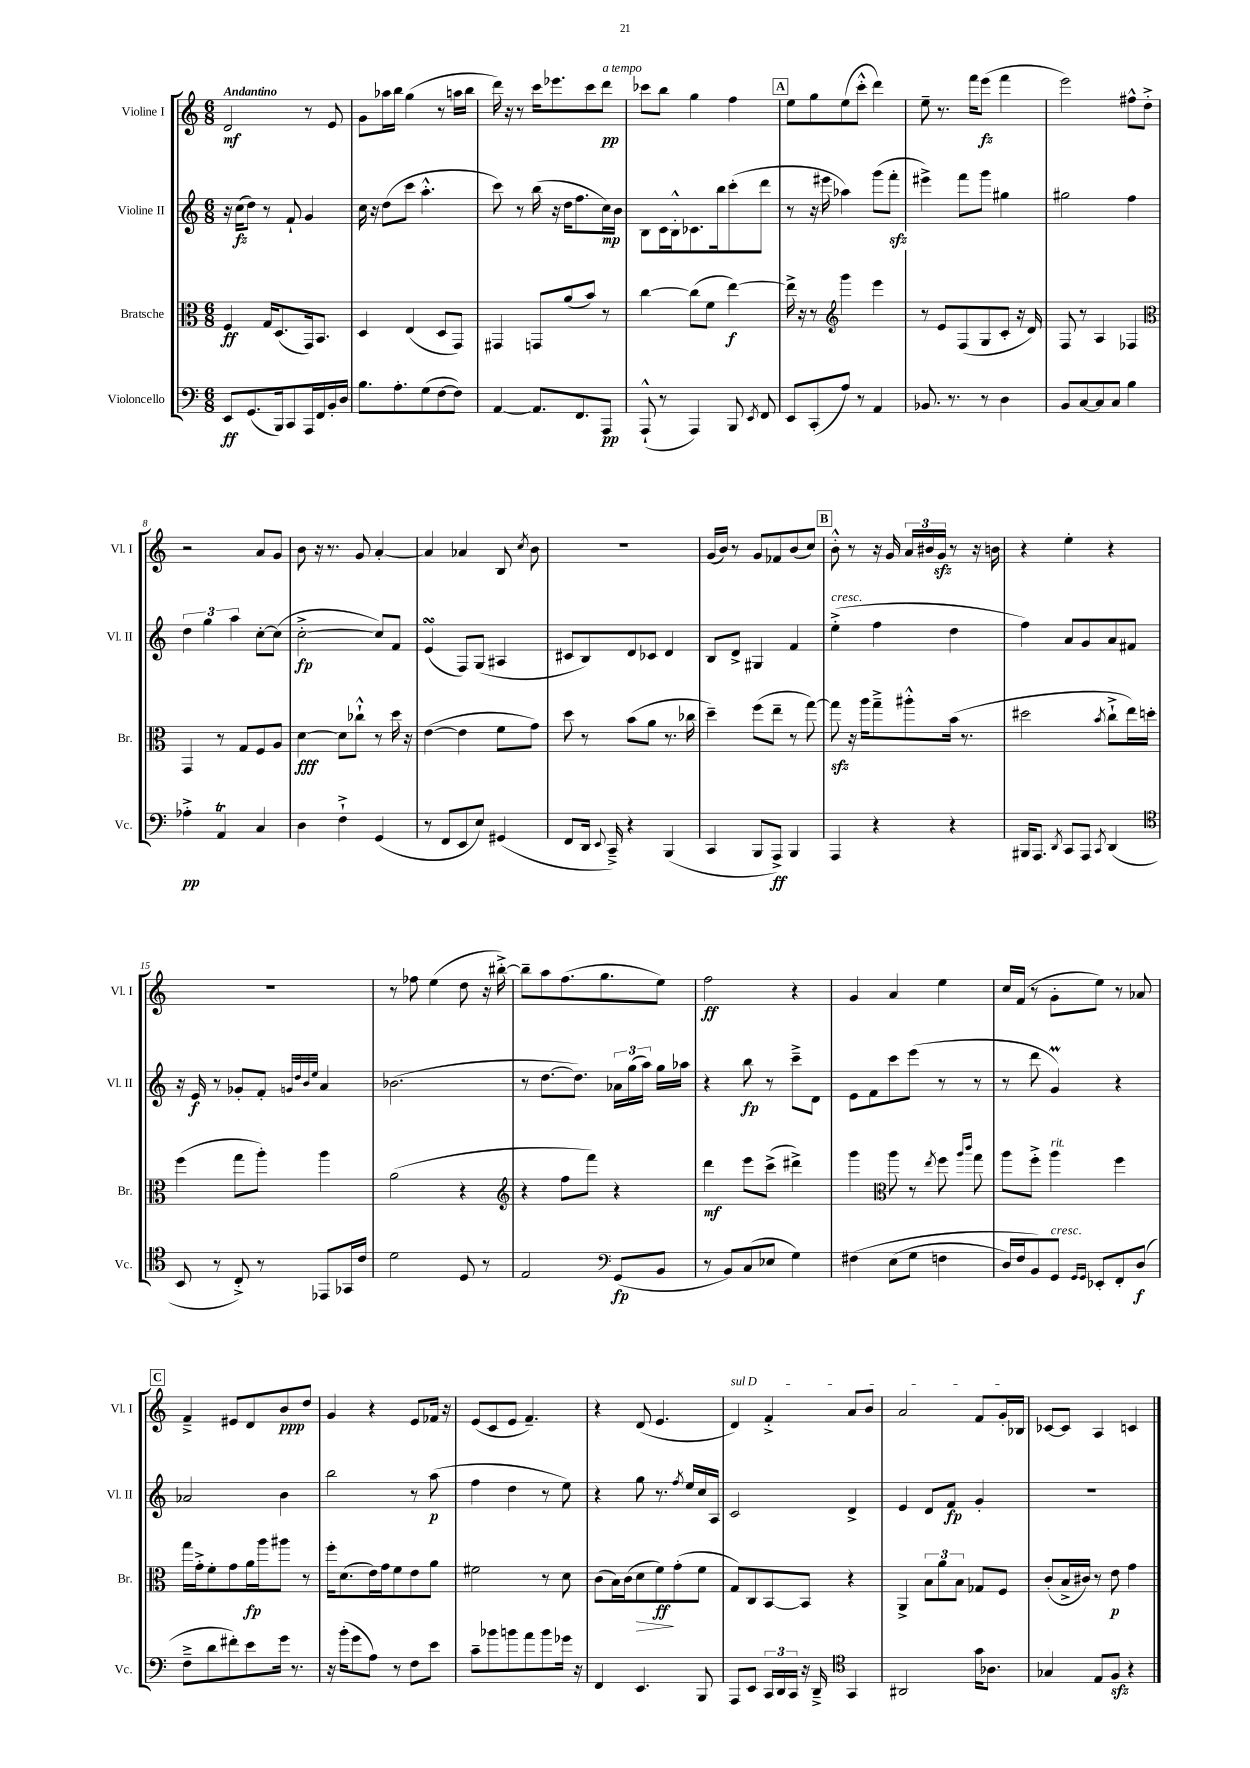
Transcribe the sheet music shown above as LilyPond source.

<<
\new StaffGroup <<
\new Staff = "s0" \with { instrumentName = "Violine I" shortInstrumentName = "Vl. I" } {
    \clef treble \key c \major \numericTimeSignature \time 6/8 \tempo "Andantino"
    \autoBeamOff d'2\mf r8 e'8 |
    g'8[ aes''16 b''16] g''4( r8 a''16[ b''16] |
    d'''16) r16 r8 c'''16[ ees'''8. c'''8 d'''8]\pp^\markup { \italic "a tempo" } |
    ces'''8[ b''8] g''4 f''4 |
    \mark \markup { \box "A" } e''8[ g''8 e''8( c'''8]-.-^ d'''4) |
    e''8-- r8. f'''16[ e'''8]\fz( f'''4 |
    e'''2) fis''8[-^ d''8]-.-> |
    r2 a'8[ g'8] |
    b'8 r16 r8. g'8 a'4~-. |
    a'4 aes'4 b8 \acciaccatura { c''8 } b'8 |
    R2. |
    g'16[( b'16]) r8 g'8[ fes'8 b'8( c''8]) |
    \mark \markup { \box "B" } b'8-.-^ r8 r16 g'16 \tuplet 3/2 { a'16[ bis'16 g'16]\sfz } r8 r16 b'16 |
    r4 e''4-. r4 |
    R2. |
    r8 fes''8 e''4( d''8 r16 bis''16~-.->) |
    bis''8[-- a''8 f''8.( g''8. e''8]) |
    f''2\ff r4 |
    g'4 a'4 e''4 |
    c''16[ f'16]( r8 g'8[-. e''8]) r8 aes'8 |
    \mark \markup { \box "C" } f'4---> eis'8[ d'8 b'8\ppp d''8] |
    g'4 r4 e'8[ fes'16] r16 |
    e'8[( c'8 e'8] f'4.--) |
    r4 d'8( e'4. |
    \once \override TextSpanner.bound-details.left.text = \markup { \italic "sul D" } d'4\startTextSpan) f'4-.-> a'8[ b'8] |
    a'2 f'8[ g'16-. bes16]\stopTextSpan |
    ces'8[~ ces'8] a4 c'4 \bar "|." |
}
\new Staff = "s1" \with { instrumentName = "Violine II" shortInstrumentName = "Vl. II" } {
    \clef treble \key c \major \numericTimeSignature \time 6/8
    \autoBeamOff r16 c''16[\fz( d''8]) r8 f'8-! g'4 |
    c''16 r16 d''8[( c'''8] a''4.-.-^ |
    c'''8) r8 b''16( r16 d''16[ f''8. c''16\mp) b'16] |
    b8[ c'16 b16-.-^ ces'8. b''16 c'''8-.( d'''8] |
    \mark \markup { \box "A" } r8 r16 eis'''16 aes''4) g'''8[( f'''8]-.\sfz |
    eis'''4->) f'''8[ g'''8] gis''4 |
    gis''2 f''4 |
    \tuplet 3/2 { d''4 g''4 a''4 } c''8[~-. c''8]( |
    c''2~-.->\fp c''8[) f'8] |
    e'4\turn( f8[) g8]( ais4 |
    cis'8[ b8) d'8 ces'8] d'4 |
    b8[ d'8]-> gis4 f'4 |
    \mark \markup { \box "B" } e''4-.->^\markup { \italic "cresc." }( f''4 d''4 |
    f''4) a'8[ g'8 a'8 fis'8] |
    r16 e'16\f r8 ges'8[-. f'8]-. \grace { g'32[ d''32 b'32 e''32] } a'4 |
    bes'2.( |
    r8 d''8.[~ d''8.]) \tuplet 3/2 { aes'16[ g''16( a''16]) } g''16[ aes''16] |
    r4 b''8\fp r8 c'''8[---> d'8] |
    e'8[ f'8 c'''8 e'''8]( r8 r8 |
    r8 d'''8 g'4\prall) r4 |
    \mark \markup { \box "C" } aes'2 b'4 |
    b''2 r8 a''8\p( |
    f''4 d''4 r8 e''8) |
    r4 g''8 r8. \acciaccatura { f''8 } e''16[ c''16 a16] |
    c'2 d'4-> |
    e'4 d'8[ f'8]\fp g'4-. |
    R2. \bar "|." |
}
\new Staff = "s2" \with { instrumentName = "Bratsche" shortInstrumentName = "Br." } {
    \clef alto \key c \major \numericTimeSignature \time 6/8
    \autoBeamOff f4\ff g16[ d8.( g,16) b,8.] |
    d4 e4( d8[ g,8]) |
    gis,4 g,8[ a'8( b'8]) r8 |
    c''4~ c''8[( f'8] e''4~\f) |
    \mark \markup { \box "A" } e''16-> r16 r8 \clef treble g'''4 e'''4 |
    r8 e'8[ f8( g8 c'8]-. r16 d'16) |
    f8 r8 a4 fes4 |
    \clef alto g,4 r8 g8[ f8 a8] |
    d'4~\fff d'8[ ces''8]-!-^ r8 d''16 r16 |
    e'4~( e'4 f'8[ g'8]) |
    d''8 r8 b'8[( a'8] r8. ces''16 |
    d''4--) f''8[( e''8]-- r8 g''8~) |
    \mark \markup { \box "B" } g''8\sfz r16 a''16[ g''8---> ais''8-.-^ b'16]( r8. |
    dis''2 \acciaccatura { b'8 } c''8[-!-> e''16) d''16]-. |
    f''4( g''8[ a''8]-.) a''4 |
    a'2( r4 |
    \clef treble r4 f''8[ f'''8]) r4 |
    d'''4\mf e'''8[ c'''8]->( dis'''4->) |
    g'''4 \clef alto a''8 r8 \acciaccatura { e''8 } f''8 \grace { a''16[ c'''16] } g''8 |
    a''8[ f''8]-.-> a''4^\markup { \italic "rit." } f''4 |
    \mark \markup { \box "C" } g''16[ g'16-.-> f'8-. g'8 a'16\fp a''16 ais''8] r8 |
    f''16[-. d'8.( e'16) g'16 f'8 e'8 a'8] |
    fis'2 r8 d'8 |
    c'8[( b16) c'16( d'8\> f'8\ff\!) g'8-.( f'8] |
    g8[) c8 b,8~ b,8] r4 |
    a,4-> \tuplet 3/2 { b8[ a'8 b8] } ges8[ f8] |
    c'8[-.( b16-> cis'16]) r8 e'8\p g'4 \bar "|." |
}
\new Staff = "s3" \with { instrumentName = "Violoncello" shortInstrumentName = "Vc." } {
    \clef bass \key c \major \numericTimeSignature \time 6/8
    \autoBeamOff e,8[\ff g,8.( b,,16) c,8 a,,16 f,16 b,16-. d16] |
    b8.[ a8.-. g8( f8~ f8]) |
    a,4~ a,8.[ f,8. a,,8]\pp |
    a,,8-!-^( r8 a,,4) b,,8 \acciaccatura { e,8 } f,8 |
    \mark \markup { \box "A" } e,8[ c,8-.( a8]) r8 a,4 |
    bes,8. r8. r8 d4 |
    b,8[ c8~ c8 c8] b4 |
    aes4-.->\pp a,4\trill c4 |
    d4 f4-!-> g,4( |
    r8 f,8[ e,8 e8]) gis,4( |
    f,8[ d,16] \appoggiatura { e,8 } c,16--->) r4 b,,4( |
    c,4 b,,8[ a,,8]->\ff) b,,4 |
    \mark \markup { \box "B" } a,,4 r4 r4 |
    bis,,16[ a,,8.] \acciaccatura { d,8 } c,8[ a,,8] \acciaccatura { c,8 } d,4( |
    \clef tenor b,8 r8 c8-.->) r8 ees,8[ ges,16 c'16] |
    d'2 d8 r8 |
    e2 \clef bass g,8[\fp( b,8] |
    r8 b,8[) c8( ees8] g4) |
    fis4\( e8[( g8] f4 |
    d16[) f16 b,8\) g,8]^\markup { \italic "cresc." } \grace { g,16[ g,16] } ees,8[-. f,8-. d8]\f( |
    \mark \markup { \box "C" } f8[---> d'8 fis'8-.) e'8 g'16] r8. |
    r16 b'16[-.( g'8 a8]) r8 f8[ e'8] |
    c'8[-- bes'8 b'8 a'8 b'8 ges'16] r16 |
    f,4 e,4. b,,8 |
    a,,8[ e,8] \tuplet 3/2 { c,16[ d,16 c,16] } r16 d,16---> \clef tenor g,4 |
    ais,2 g'16[ aes8.] |
    ges4 e8[ f8]\sfz r4 \bar "|." |
}
>>
>>
